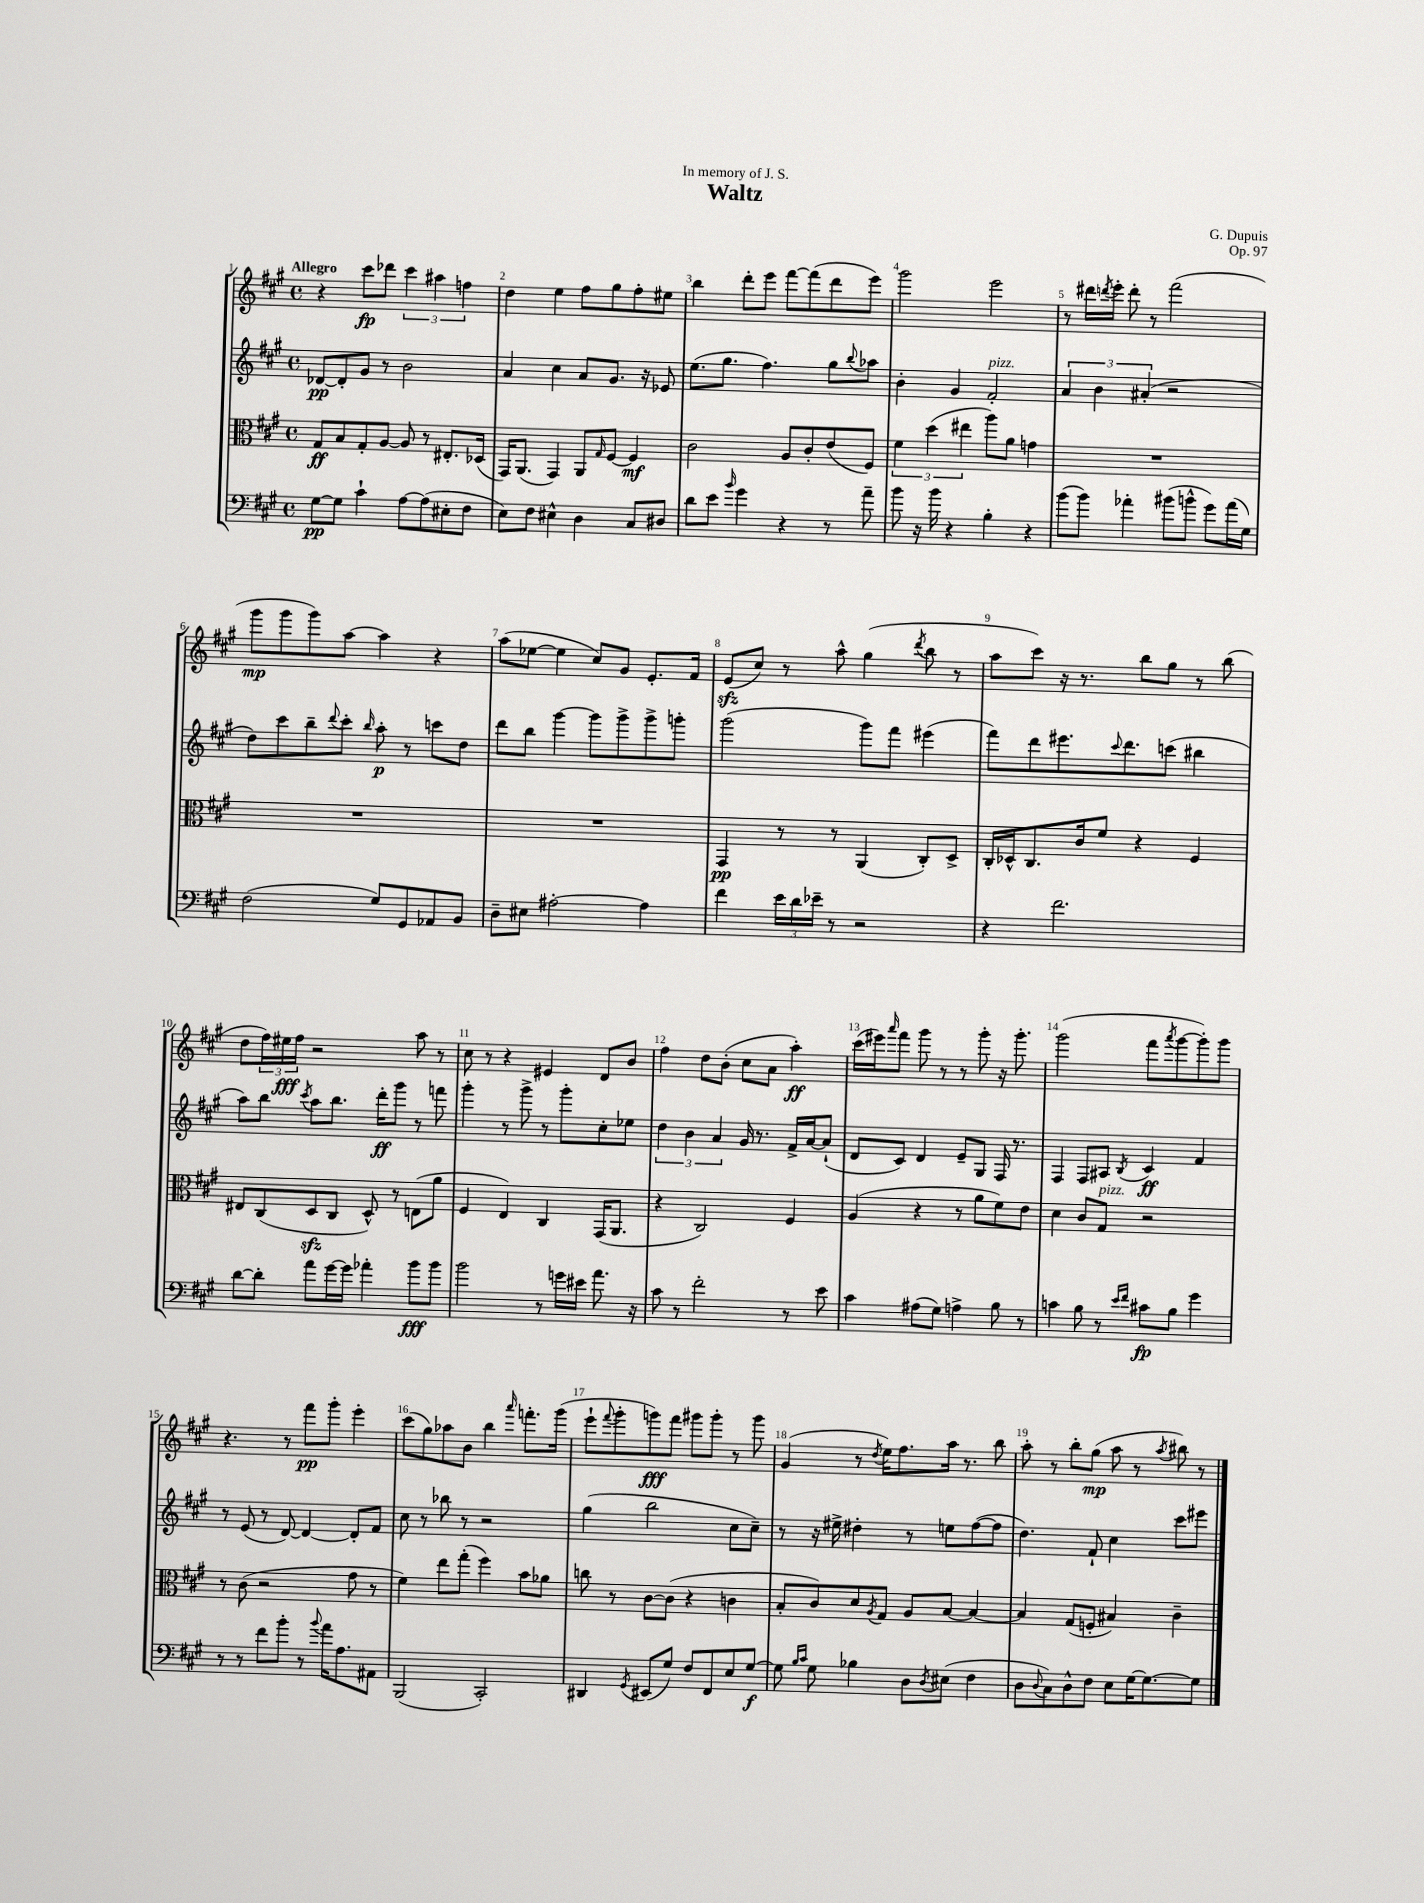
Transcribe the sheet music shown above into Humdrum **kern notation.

**kern	**dynam	**kern	**dynam	**kern	**dynam	**kern	**dynam
*part4	*part4	*part3	*part3	*part2	*part2	*part1	*part1
*staff4	*staff4	*staff3	*staff3	*staff2	*staff2	*staff1	*staff1
*clefF4	*	*clefC3	*	*clefG2	*	*clefG2	*
*k[f#c#g#]	*	*k[f#c#g#]	*	*k[f#c#g#]	*	*k[f#c#g#]	*
*M4/4	*	*M4/4	*	*M4/4	*	*M4/4	*
*met(c)	*	*met(c)	*	*met(c)	*	*met(c)	*
=1	=1	=1	=1	=1	=1	=1	=1
!	!	!	!	!	!	!LO:TX:a:B:t=Allegro	!
[8G#\L	pp	8G#/L	ff	[8d-X/L	pp	4r	.
8G#\J]	.	8B/	.	8d-'/]	.	.	.
4c#`\	.	8G#'/	.	8g#/J	.	8ccc#\L	fp
.	.	[8A/J	.	8r	.	8ddd-X\J	.
[8A\L	.	8A/]	.	2b\	.	6ccc#\	.
(8A\]	.	8r	.	.	.	.	.
.	.	.	.	.	.	6aa#X\	.
8E#X'\	.	8.E#X'/L	.	.	.	.	.
.	.	.	.	.	.	6ffn\	.
8F#\J	.	.	.	.	.	.	.
.	.	(16D-X/Jk	.	.	.	.	.
=2	=2	=2	=2	=2	=2	=2	=2
8E\L)	.	16GG#/KL)	.	4a/	.	4dd\	.
.	.	(8.AA/J	.	.	.	.	.
8F#\J	.	.	.	.	.	.	.
4E#X^^\	.	4GG#/)	.	4cc#\	.	4ee\	.
4D\	.	8AA/L	.	8a/L	.	8ff#\L	.
.	.	16qqG#/	.	.	.	.	.
.	.	[8F#/J	.	8.g#/J	.	8gg#\	.
8C#/L	.	4F#/]	mf	.	.	8ff#'\	.
.	.	.	.	16r	.	.	.
8D#X/J	.	.	.	8e-X/	.	8ee#X\J	.
=3	=3	=3	=3	=3	=3	=3	=3
8d\L	.	2c#\	.	(8.ee\L	.	4bb\	.
8e\J	.	.	.	.	.	.	.
.	.	.	.	8.gg#\J	.	.	.
16qqb/	.	.	.	.	.	.	.
4g#\	.	.	.	.	.	8ddd'\L	.
.	.	.	.	4.ff#\)	.	8eee\J	.
4r	.	8A/L	.	.	.	[8fff#\L	.
.	.	8c#'/	.	.	.	(8fff#\]	.
8r	.	(8e/	.	8gg#\L	.	8ddd\	.
.	.	.	.	8qqbb/	.	.	.
8a~\	.	8F#/J)	.	8aa-X\J	.	8eee\J)	.
=4	=4	=4	=4	=4	=4	=4	=4
8b\	.	6f#\	.	4b'\	.	2ggg#\	.
16r	.	.	.	.	.	.	.
.	.	(6dd\	.	.	.	.	.
16b\	.	.	.	.	.	.	.
4r	.	.	.	4g#/	.	.	.
.	.	6ee#X\	.	.	.	.	.
!	!	!	!	!LO:TX:a:i:t=pizz.	!	!	!
4B'\	.	8aa\L)	.	2f#'/	.	2eee\	.
.	.	8a\J	.	.	.	.	.
4r	.	4gn\	.	.	.	.	.
=5	=5	=5	=5	=5	=5	=5	=5
(8b\L	.	1r	.	6a/	.	8r	.
8b\J)	.	.	.	.	.	16ddd#X\LL	.
.	.	.	.	6b\	.	.	.
.	.	.	.	.	.	8qdddn/	.
.	.	.	.	.	.	16eee'\JJ	.
4a-X'\	.	.	.	.	.	8ddd'\	.
.	.	.	.	(6a#X'/	.	.	.
.	.	.	.	.	.	8r	.
(8b#X\L	.	.	.	2r	.	(2fff#\	.
8bn^^\J	.	.	.	.	.	.	.
8g#\L)	.	.	.	.	.	.	.
(16a-\L	.	.	.	.	.	.	.
16G#\JJ)	.	.	.	.	.	.	.
!!LO:LB:g=z
=6	=6	=6	=6	=6	=6	=6	=6
(2F#\	.	1r	.	8dd\L)	.	8ggg#\L	mp
.	.	.	.	8ccc#\	.	8ggg#\	.
.	.	.	.	8bb~\	.	8ggg#\)	.
.	.	.	.	8qqddd/	.	.	.
.	.	.	.	8ccc#'\J	.	[8aa\J	.
.	.	.	.	16qqbb/	.	.	.
8G#/L)	.	.	.	8aa'\	p	4aa\]	.
8GG#/	.	.	.	8r	.	.	.
8AA-X/	.	.	.	8cccn\L	.	4r	.
8BB/J	.	.	.	8dd\J	.	.	.
=7	=7	=7	=7	=7	=7	=7	=7
8D~\L	.	1r	.	8ddd\L	.	(8aa\L	.
8E#X\J	.	.	.	8bb\J	.	[8ee-X\J	.
[2A#X'\	.	.	.	[4ggg#\	.	4ee-\]	.
.	.	.	.	8ggg#\L]	.	8cc#/L)	.
.	.	.	.	8ggg#^\	.	8g#/J	.
4A#\]	.	.	.	8ggg#^\	.	8.e'/L	.
.	.	.	.	8gggn'\J	.	.	.
.	.	.	.	.	.	16f#/Jk	.
=8	=8	=8	=8	=8	=8	=8	=8
4f#\	.	4GG#/	pp	(2ggg#\	.	(8ezz/L	.
.	.	.	.	.	.	8cc#/J)	.
24e\LL	.	8r	.	.	.	8r	.
24d\	.	.	.	.	.	.	.
24e-X~\JJ	.	.	.	.	.	.	.
8r	.	8r	.	.	.	8aa^^\	.
2r	.	(4AA/	.	8ggg#\L)	.	(4gg#\	.
.	.	.	.	8fff#\J	.	.	.
.	.	.	.	.	.	8qddd/	.
.	.	8C#'/L)	.	(4eee#X\	.	8bb\	.
.	.	8D^/J	.	.	.	8r	.
=9	=9	=9	=9	=9	=9	=9	=9
4r	.	16C#'/LL	.	8fff#\L)	.	8aa\L	.
.	.	16D-X^^/J	.	.	.	.	.
.	.	8.C#/	.	8ddd\	.	8ccc#\J)	.
2.f#\	.	.	.	8.eee#X\	.	16r	.
.	.	16c#/k	.	.	.	8.r	.
.	.	8f#/J	.	.	.	.	.
.	.	.	.	8qqccc#/	.	.	.
.	.	.	.	8.ddd\	.	.	.
.	.	4r	.	.	.	8bb\L	.
.	.	.	.	(8cccn\J	.	8gg#\J	.
.	.	4F#/	.	4bb#X\	.	8r	.
.	.	.	.	.	.	(8bb\	.
!!LO:LB:g=z
=10	=10	=10	=10	=10	=10	=10	=10
[8d\L	.	8E#X/L	.	8aa\L)	.	8dd\L	.
8d'\J]	.	(8C#/	.	8bb\J	.	24ff#\L)	.
.	.	.	.	.	.	24ee#X\	fff
.	.	.	.	.	.	24ff#\JJ	.
.	.	.	.	8qccc#/	.	.	.
8a\L	.	8Dzz/	.	8aa\L	.	2r	.
[16g#\L	.	8C#/J	.	8.bb\J	.	.	.
16g#\JJ]	.	.	.	.	.	.	.
4a-X'\	.	8D^^/)	.	.	.	.	.
.	.	.	.	16ddd'\KL	ff	.	.
.	.	8r	.	8ggg#\J	.	.	.
8b\L	fff	(8En\L	.	8r	.	8aa\	.
8b\J	.	8a\J	.	8fffn\	.	8r	.
=11	=11	=11	=11	=11	=11	=11	=11
2b\	.	4F#/	.	4ggg#'\	.	8cc#\	.
.	.	.	.	.	.	8r	.
.	.	4E/)	.	8r	.	4r	.
.	.	.	.	8ggg#^\	.	.	.
8r	.	4C#/	.	8r	.	4e#X/	.
16gn\LL	.	.	.	8ggg#'\L	.	.	.
16e#X\JJ	.	.	.	.	.	.	.
8.a\	.	(16GG#/KL	.	8cc#'\	.	8d/L	.
.	.	8.AA/J	.	.	.	.	.
.	.	.	.	8ee-X\J	.	8b/J	.
16r	.	.	.	.	.	.	.
=12	=12	=12	=12	=12	=12	=12	=12
8c#\	.	4r	.	6dd\	.	4ff#\	.
8r	.	.	.	.	.	.	.
.	.	.	.	6b\	.	.	.
2f#'\	.	2C#/)	.	.	.	8dd\L	.
.	.	.	.	6a/	.	.	.
.	.	.	.	.	.	(8b'\J	.
.	.	.	.	16g#/	.	8cc#\L	.
.	.	.	.	8.r	.	.	.
.	.	.	.	.	.	8a\J	.
8r	.	4F#/	.	16f#^/LL	.	4aa'\)	ff
.	.	.	.	[16a/J	.	.	.
8e\	.	.	.	(8a`/J]	.	.	.
=13	=13	=13	=13	=13	=13	=13	=13
4c#\	.	(4A/	.	8d/L	.	(16ccc#\LL	.
.	.	.	.	.	.	16eee#X\J)	.
.	.	.	.	.	.	16qqaaa/	.
.	.	.	.	8c#/J)	.	8fff#\J	.
(8A#X\L	.	4r	.	4d/	.	8ggg#\	.
8G#\J)	.	.	.	.	.	8r	.
4An^\	.	8r	.	8e~/L	.	8r	.
.	.	8a\L	.	8G#/J	.	8ggg#'\	.
8B\	.	8f#\)	.	16F#/	.	16r	.
.	.	.	.	8.r	.	8.ggg#'\	.
8r	.	8e\J	.	.	.	.	.
=14	=14	=14	=14	=14	=14	=14	=14
4cn\	.	4d\	.	4F#/	.	(2ggg#\	.
8B\	.	8c#/L	.	8F#/L	.	.	.
!	!	!LO:TX:a:i:t=pizz.	!	!	!	!	!
8r	.	8G#/J	.	8A#X/J	.	.	.
16qqe/LL	.	.	.	.	.	.	.
16qqf#/JJ	.	.	.	8qB/	.	.	.
8c#X\L	fp	2r	.	4c#/	ff	8fff#\L	.
.	.	.	.	.	.	8qaaa/	.
8B\J	.	.	.	.	.	[8ggg#\	.
4g#\	.	.	.	4f#/	.	8ggg#'\])	.
.	.	.	.	.	.	8ggg#\J	.
!!LO:LB:g=z
=15	=15	=15	=15	=15	=15	=15	=15
8r	.	8r	.	8r	.	4.r	.
8r	.	(8c#\	.	(8e/	.	.	.
8f#\L	.	2r	.	8r	.	.	.
8b'\J	.	.	.	[8d/)	.	8r	.
8r	.	.	.	4d/_	.	8fff#\L	pp
8qqb/	.	.	.	.	.	.	.
16a\KL	.	.	.	.	.	8ggg#'\J	.
8.A\	.	.	.	.	.	.	.
.	.	8g#\	.	8d'/L]	.	4eee'\	.
8AA#X\J	.	8r	.	8f#/J	.	.	.
=16	=16	=16	=16	=16	=16	=16	=16
(2BBB/	.	4f#\)	.	8cc#\	.	(8ccc#\L	.
.	.	.	.	8r	.	8gg#\)	.
.	.	8ee\L	.	8bb-X\	.	8aa-X\	.
.	.	(8gg#'\J	.	8r	.	8b\J	.
2CC#'/)	.	4ff#\)	.	2r	.	4bb\	.
.	.	.	.	.	.	16qqaaa/	.
.	.	8b\L	.	.	.	8.fffn'\L	.
.	.	8a-X\J	.	.	.	.	.
.	.	.	.	.	.	(16ggg#\Jk	.
=17	=17	=17	=17	=17	=17	=17	=17
4DD#X/	.	8ccn\	.	(4gg#\	.	8eee`\L	.
.	.	.	.	.	.	8qqfff#/	.
.	.	8r	.	.	.	8ggg#'\	.
8qGG#/	.	.	.	.	.	.	.
(8EE#X/L	.	[8c#\L	.	2bb\	.	8gggn\)	fff
8G#/J)	.	(8c#\J]	.	.	.	8fff#\J	.
8F#/L	.	4r	.	.	.	8ggg#X\L	.
8FF#/	.	.	.	.	.	8ggg#'\J	.
8E/	.	4cn\	.	8cc#\L	.	8r	.
[8G#/J	f	.	.	8cc#~\J)	.	8ggg#\	.
=18	=18	=18	=18	=18	=18	=18	=18
8G#\]	.	8B'/L	.	8r	.	(4g#/	.
16qqB/LL	.	.	.	.	.	.	.
16qqc#/JJ	.	.	.	.	.	.	.
8G#\	.	8c#/)	.	16r	.	.	.
.	.	.	.	16ee#X^\	.	.	.
4B-X\	.	8d/	.	4dd#X'\	.	8r	.
.	.	8qA/	.	.	.	8qdd/	.
.	.	8G#/J	.	.	.	16ee\KL)	.
.	.	.	.	.	.	8.ff#\	.
8D\L	.	8A/L	.	8r	.	.	.
8qD/	.	.	.	.	.	.	.
(8E#X\J	.	[8B/J	.	8een\L	.	16aa\Jk	.
.	.	.	.	.	.	8.r	.
4F#\	.	4B/_	.	([8ff#\	.	.	.
.	.	.	.	8ff#\J]	.	8bb\	.
=19	=19	=19	=19	=19	=19	=19	=19
8D\L	.	4B/]	.	4.dd\)	.	8aa'\	.
8qqD/	.	.	.	.	.	.	.
8C#\)	.	.	.	.	.	8r	.
8D^^\	.	(8G#/L	.	.	.	8bb'\L	.
8F#\J	.	8Fn'/J	.	8f#`/	.	(8gg#\J	mp
8E\L	.	4B#X/)	.	4cc#\	.	8aa\	.
[16G#\K	.	.	.	.	.	8r	.
8.G#\_	.	.	.	.	.	.	.
.	.	.	.	.	.	8qaa/	.
.	.	4c#~\	.	8ccc#\L	.	8bb#X\)	.
8G#\J]	.	.	.	8eee#X\J	.	8r	.
==	==	==	==	==	==	==	==
*-	*-	*-	*-	*-	*-	*-	*-
